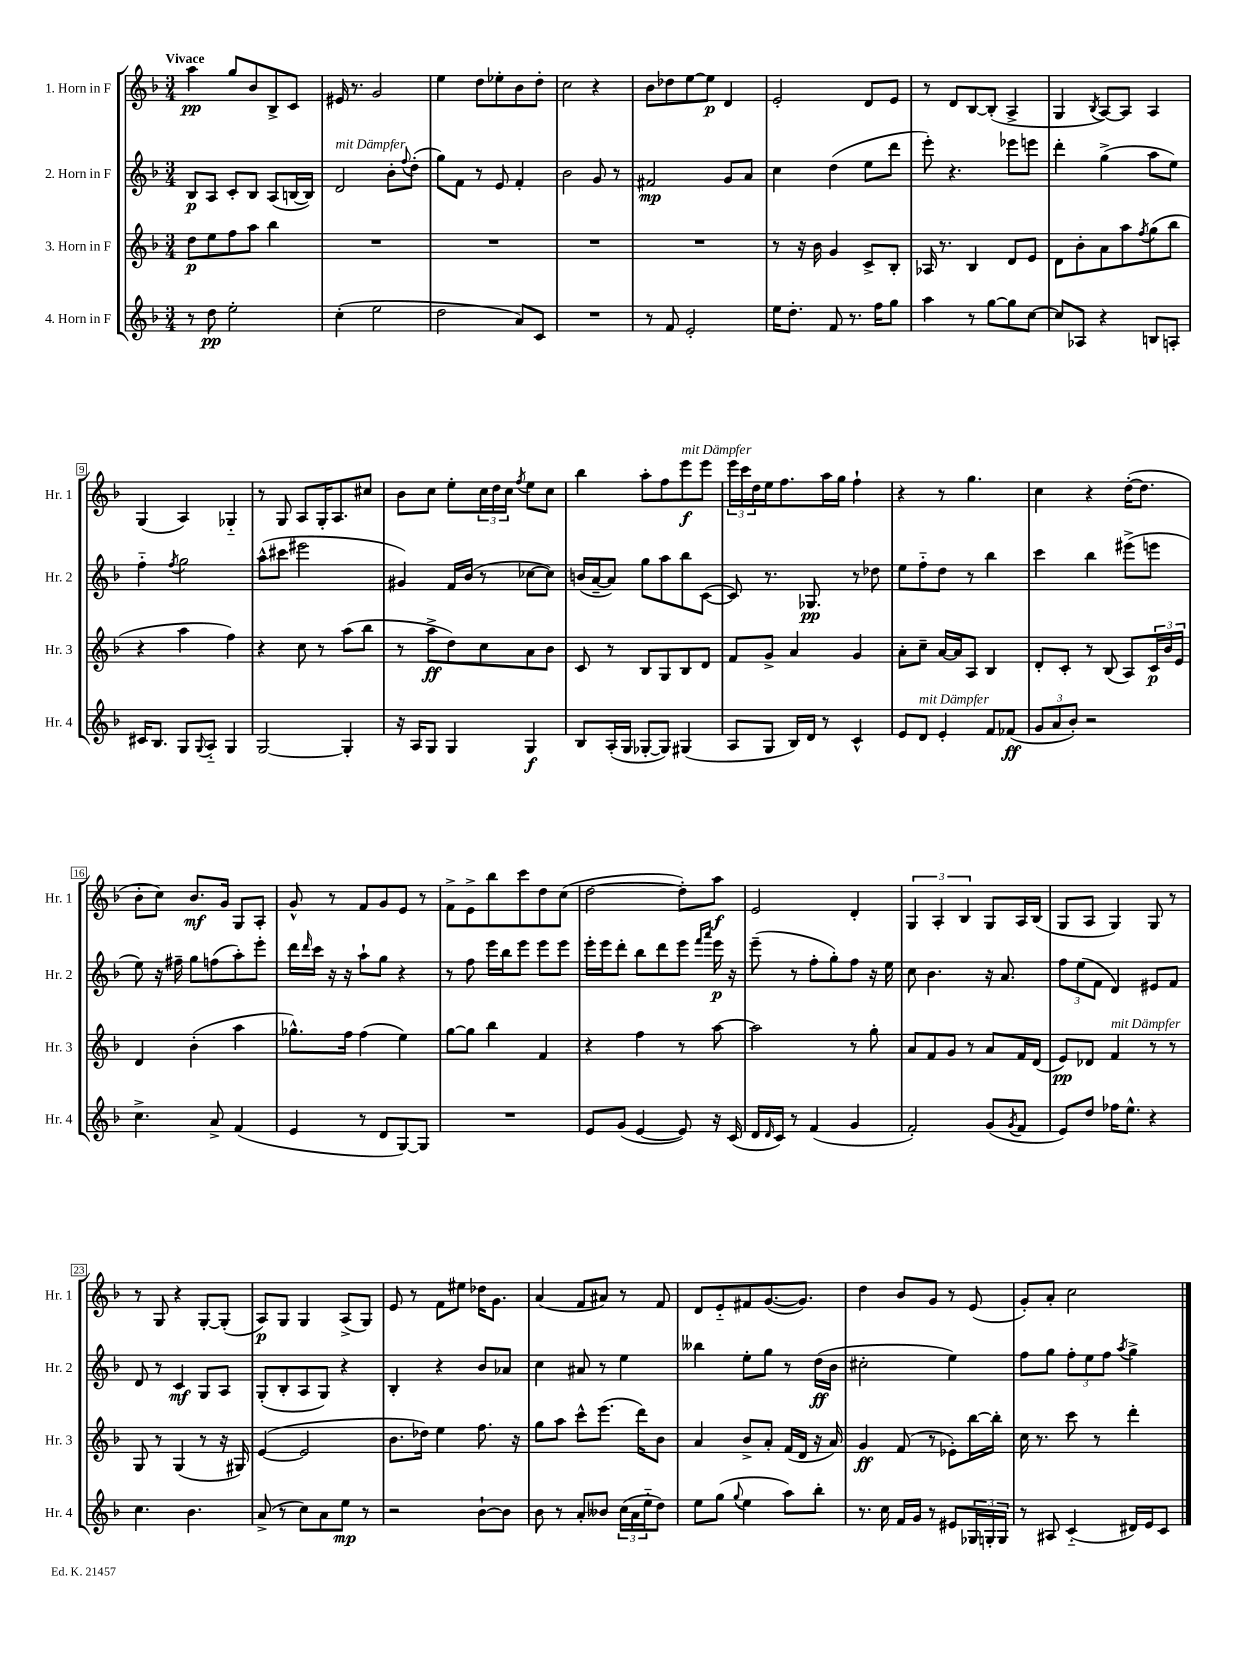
<<
\new StaffGroup <<
\new Staff = "s0" \with { instrumentName = "1. Horn in F" shortInstrumentName = "Hr. 1" } {
    \clef treble \key f \major \numericTimeSignature \time 3/4 \tempo "Vivace"
    a''4\pp g''8 bes'8 bes8-> c'8 |
    eis'16 r8. g'2 |
    e''4 d''8 ees''8-. bes'8 d''8-. |
    c''2 r4 |
    bes'8 des''8 e''8~ e''8\p d'4 |
    e'2-. d'8 e'8 |
    r8 d'8 bes8~ bes8-.( a4-> |
    g4 \acciaccatura { bes8 } a8~) a8 a4 |
    g4( a4) ges4-_ |
    r8 g8 a8 g16-. a8. cis''8 |
    bes'8 c''8 e''8-. \tuplet 3/2 { c''16 d''16 c''16 } \acciaccatura { f''8 } e''8 c''8 |
    bes''4 a''8-. f''8 e'''8\f^\markup { \italic "mit Dämpfer" } e'''8 |
    \tuplet 3/2 { e'''16 c'''16 d''16 } e''16 f''8. a''16 g''16 f''4-! |
    r4 r8 g''4. |
    c''4 r4 d''16~-.( d''8. |
    bes'8-. c''8) bes'8.\mf g'16 g8 a8-. |
    g'8-^ r8 f'8 g'8 e'8 r8 |
    f'8-> e'8-> bes''8 c'''8 d''8 c''8( |
    d''2~ d''8-.) a''8\f |
    e'2 d'4-. |
    \tuplet 3/2 { g4 a4-. bes4 } g8 a16 bes16( |
    g8 a8 g4) g8 r8 |
    r8 g8 r4 g8~-. g8-.( |
    a8\p) g8 g4 a8->( g8) |
    e'8 r8 f'8 eis''8 des''16 g'8. |
    a'4( f'8 ais'8) r8 f'8 |
    d'8 e'8-_ fis'8 g'8.~( g'8.) |
    d''4 bes'8 g'8 r8 e'8( |
    g'8-.) a'8-. c''2 \bar "|." |
}
\new Staff = "s1" \with { instrumentName = "2. Horn in F" shortInstrumentName = "Hr. 2" } {
    \clef treble \key f \major \numericTimeSignature \time 3/4
    bes8\p a8 c'8-. bes8 a8( b16~ b16) |
    d'2^\markup { \italic "mit Dämpfer" } bes'8-. \appoggiatura { f''8 } d''8-.( |
    g''8) f'8 r8 e'8 f'4-. |
    bes'2 g'8 r8 |
    fis'2\mp g'8 a'8 |
    c''4 d''4( e''8 d'''8 |
    e'''8-.) r4. ees'''8 e'''8 |
    d'''4-. g''4->( a''8 e''8) |
    f''4-_ \acciaccatura { f''8 } g''2 |
    a''8-^( cis'''8 eis'''2 |
    gis'4) f'16 bes'16( r8 ces''8~ ces''8) |
    b'16( a'16~-- a'8) g''8 a''8 bes''8 c'8~( |
    c'8) r8. ges8.\pp r8 des''8 |
    e''8 f''8-_ d''8 r8 bes''4 |
    c'''4 bes''4 eis'''8->( e'''8 |
    e''8) r16 fis''16-- g''8 f''8( a''8-.) e'''8-. |
    d'''16 \grace { d'''16 } c'''16 r16 r16 a''8-! g''8 r4 |
    r8 f''8 e'''16 bes''16 e'''8 e'''8 e'''8 |
    e'''16-. e'''16 d'''8-. bes''8 d'''8 e'''8 \grace { f'''16 a'''16 } e'''16\p r16 |
    e'''8--( r8 f''8-. g''8-.) f''8 r16 e''16 |
    c''8 bes'4. r16 a'8. |
    \tuplet 3/2 { f''8 e''8( f'8 } d'4) eis'8 f'8 |
    d'8 r8 c'4\mf g8 a8 |
    g8-.( bes8-. a8 g8) r4 |
    bes4-. r4 bes'8 aes'8 |
    c''4 ais'8 r8 e''4 |
    beses''4 e''8-. g''8 r8 d''16\ff( bes'16 |
    cis''2-. e''4) |
    f''8 g''8 \tuplet 3/2 { f''8-. e''8 f''8 } \acciaccatura { a''8 } g''4-> \bar "|." |
}
\new Staff = "s2" \with { instrumentName = "3. Horn in F" shortInstrumentName = "Hr. 3" } {
    \clef treble \key f \major \numericTimeSignature \time 3/4
    d''8\p e''8 f''8 a''8 bes''4 |
    R2. |
    R2. |
    R2. |
    R2. |
    r8 r16 bes'16 g'4 c'8-> bes8-. |
    aes16 r8. bes4 d'8 e'8 |
    d'8 bes'8-. a'8 a''8 \acciaccatura { f''8 } g''8( bes''8 |
    r4 a''4 f''4) |
    r4 c''8 r8 a''8( bes''8 |
    r8 a''8->\ff d''8) c''8 a'8 bes'8 |
    c'8 r8 bes8 g8 bes8 d'8 |
    f'8 g'8-> a'4 g'4 |
    a'8-. c''8-- a'16~ a'16 a8 bes4 |
    d'8-. c'8-. r8 bes8( a8) \tuplet 3/2 { c'16\p bes'16 e'16 } |
    d'4 bes'4-.( a''4 |
    ges''8.-^) f''16 f''4( e''4) |
    g''8~ g''8 bes''4 f'4 |
    r4 f''4 r8 a''8~ |
    a''2 r8 g''8-. |
    a'8 f'8 g'8 r8 a'8 f'16 d'16( |
    e'8\pp) des'8 f'4^\markup { \italic "mit Dämpfer" } r8 r8 |
    g8 r8 g4( r8 r16 gis16) |
    e'4~( e'2 |
    bes'8. des''16) e''4 f''8. r16 |
    g''8 a''8 c'''8-^ e'''8.( d'''16) bes'8 |
    a'4 bes'8-> a'8-. f'16( d'16 r16 a'16) |
    g'4\ff f'8( r8 ees'8-.) bes''16~ bes''16-. |
    c''16 r8. c'''8 r8 d'''4-. \bar "|." |
}
\new Staff = "s3" \with { instrumentName = "4. Horn in F" shortInstrumentName = "Hr. 4" } {
    \clef treble \key f \major \numericTimeSignature \time 3/4
    r8 d''8\pp e''2-. |
    c''4-.( e''2 |
    d''2 a'8) c'8 |
    R2. |
    r8 f'8 e'2-. |
    e''16 d''8.-. f'8 r8. f''16 g''8 |
    a''4 r8 g''8~ g''8 c''8~ |
    c''8 aes8 r4 b8 a8-. |
    cis'16 bes8. g8 \appoggiatura { g8 } a8-_ g4 |
    g2~ g4-. |
    r16 a16 g8 g4 g4\f |
    bes8 a16-.( g16 ges8~-. ges8) gis4( |
    a8 g8 bes16) d'16 r8 c'4-^ |
    e'8 d'8^\markup { \italic "mit Dämpfer" } e'4-. f'8 fes'8\ff( |
    \tuplet 3/2 { g'8 a'8 bes'8-.) } r2 |
    c''4.-> a'8-> f'4( |
    e'4 r8 d'8 g8~) g8 |
    R2. |
    e'8 g'8( e'4~ e'8) r16 c'16( |
    d'16 \grace { d'16 } c'16) r8 f'4( g'4 |
    f'2-.) g'8( \acciaccatura { g'8 } f'8 |
    e'8) d''8 fes''16 e''8.-^ r4 |
    c''4. bes'4. |
    a'8->( r8 c''8) a'8 e''8\mp r8 |
    r2 bes'8~-! bes'8 |
    bes'8 r8 a'8-. beses'8 \tuplet 3/2 { c''16( a'16 e''16-_ } d''8) |
    e''8 g''8( \appoggiatura { g''8 } e''4 a''8) bes''8-. |
    r8. c''16 f'16 g'16 r8 eis'8 \tuplet 3/2 { ges16 g16-. g16 } |
    r8 ais8 c'4-_( dis'16) e'16 c'8 \bar "|." |
}
>>
>>
\layout { \context { \Score \override BarNumber.stencil = #(make-stencil-boxer 0.1 0.3 ly:text-interface::print) } }
